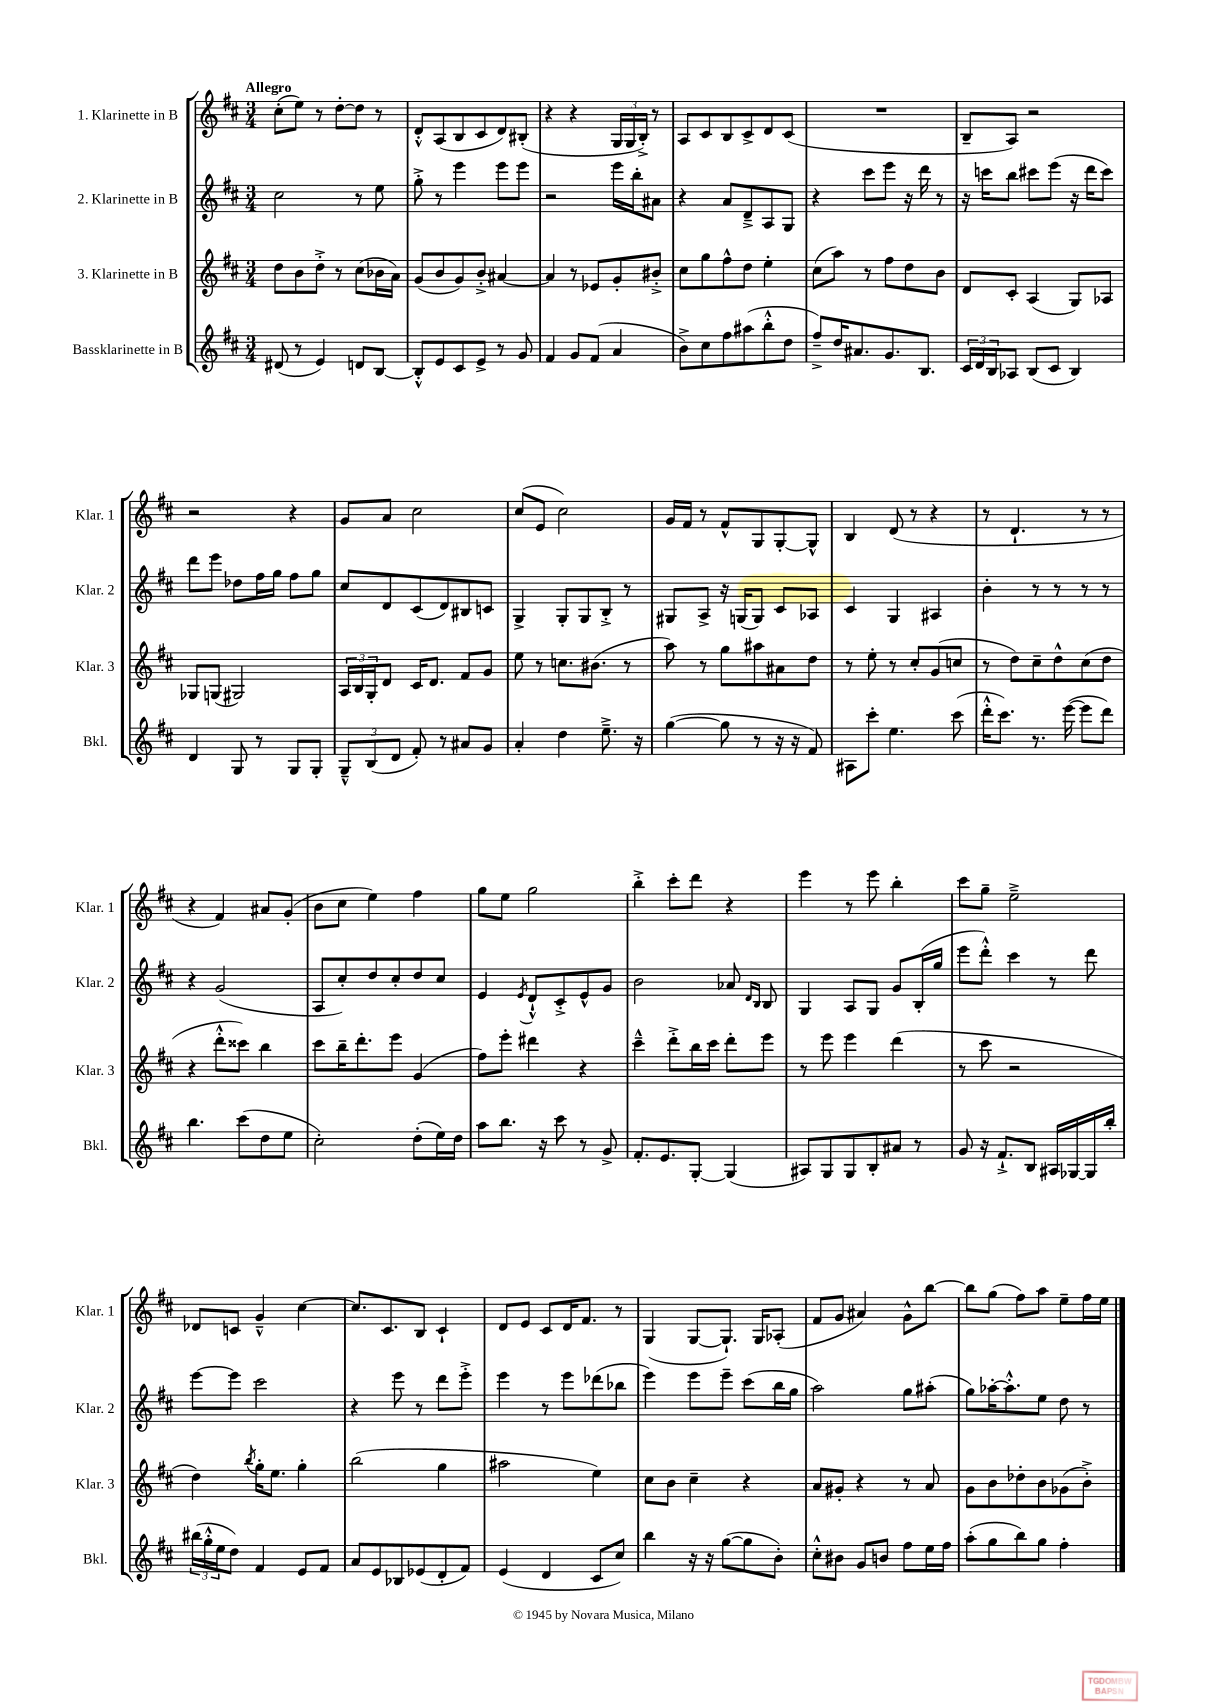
<<
\new StaffGroup <<
\new Staff = "s0" \with { instrumentName = "1. Klarinette in B" shortInstrumentName = "Klar. 1" } {
    \clef treble \key d \major \numericTimeSignature \time 3/4 \tempo "Allegro"
    cis''8-.( e''8) r8 d''8~-. d''8 r8 |
    d'8-.-^ a8( b8 cis'8 d'8) bis8-.( |
    r4 r4 \tuplet 3/2 { g16 g16 b16-.->) } r8 |
    a8 cis'8 b8 cis'8-> d'8 cis'8( |
    R2. |
    b8-- a8) r2 |
    r2 r4 |
    g'8 a'8 cis''2 |
    cis''8( e'8 cis''2) |
    g'16 fis'16 r8 fis'8-^ g8 g8~-. g8-^ |
    b4 d'8( r8 r4 |
    r8 d'4.-! r8 r8 |
    r4 fis'4) ais'8 g'8-.( |
    b'8 cis''8 e''4) fis''4 |
    g''8 e''8 g''2 |
    b''4-.-> cis'''8-. d'''8 r4 |
    e'''4 r8 e'''8 b''4-. |
    cis'''8 g''8-- e''2---> |
    des'8 c'8 g'4---^ cis''4~ |
    cis''8. cis'8. b8 cis'4-! |
    d'8 e'8 cis'8 d'16 fis'8. r8 |
    g4( g8~ g8.-!) g16 aes8-.( |
    fis'8 g'8 ais'4) g'8-^ b''8~ |
    b''8 g''8( fis''8) a''8 e''8-- fis''16 e''16 \bar "|." |
}
\new Staff = "s1" \with { instrumentName = "2. Klarinette in B" shortInstrumentName = "Klar. 2" } {
    \clef treble \key d \major \numericTimeSignature \time 3/4
    cis''2 r8 e''8 |
    g''8-.-> r8 e'''4 e'''8 e'''8 |
    r2 e'''16 b''16-. ais'8 |
    r4 a'8 d'8---> a8 g8 |
    r4 cis'''8 e'''8 r16 d'''16 r8 |
    r16 c'''16 b''8 cis'''8 e'''8( r16 d'''16 cis'''8) |
    d'''8 e'''8 des''8 fis''16 g''16 fis''8 g''8 |
    cis''8 d'8 cis'8( d'8) bis8 c'8 |
    g4-> g8-. g8 b8-.-> r8 |
    gis8 a8-> r16 g16( g8) cis'8 aes8 |
    cis'4 g4 ais4 |
    b'4-. r8 r8 r8 r8 |
    r4 g'2( |
    a8 cis''8-.) d''8 cis''8-. d''8 cis''8 |
    e'4 \acciaccatura { e'8 } d'8-!-^ cis'8-.-> e'8-^ g'8 |
    b'2 aes'8 \grace { d'16 b16 } b8 |
    g4 a8 g8 g'8 b16-.( g''16 |
    e'''8 d'''8-.-^) cis'''4 r8 d'''8 |
    e'''8~ e'''8 cis'''2 |
    r4 e'''8 r8 d'''8 e'''8-.-> |
    e'''4 r8 e'''8 des'''8( bes''8 |
    e'''4) e'''8 e'''8-- cis'''8( b''16 g''16 |
    a''2) g''8 ais''8-.( |
    g''8) aes''16~-. aes''8.-.-^ e''8 d''8 r8 \bar "|." |
}
\new Staff = "s2" \with { instrumentName = "3. Klarinette in B" shortInstrumentName = "Klar. 3" } {
    \clef treble \key d \major \numericTimeSignature \time 3/4
    d''8 b'8 d''8-.-> r8 cis''8( bes'16 a'16) |
    g'8( b'8 g'8) b'8-.-> ais'4~ |
    ais'4 r8 ees'8 g'8-. bis'8-.-> |
    cis''8 g''8 fis''8-^ d''8 e''4-. |
    cis''8( a''8) r8 fis''8 d''8 b'8 |
    d'8 cis'8-. a4( g8) aes8 |
    ges8 g8( gis2) |
    \tuplet 3/2 { a16 b16 g16-. } d'8 cis'16 d'8. fis'8 g'8 |
    e''8 r8 c''8. bis'8.( r8 |
    a''8) r8 g''8 ais''8 ais'8 d''8 |
    r8 e''8-. r8 cis''8-. g'8( c''8 |
    r8 d''8) cis''8-- d''8-^ cis''8( d''8 |
    r4 d'''8-.-^ cisis'''8) b''4 |
    cis'''8 b''16-- d'''8.-. e'''8 g'4( |
    fis''8) e'''8-. dis'''4 r4 |
    cis'''4---^ d'''8-.-> b''16 cis'''16 d'''8-. e'''8 |
    r8 e'''8 e'''4 d'''4( |
    r8 cis'''8 r2 |
    d''4) \acciaccatura { b''8 } g''16-. e''8. g''4-. |
    b''2( g''4 |
    ais''2 e''4) |
    cis''8 b'8 cis''4-- r4 |
    a'8 gis'8-. r4 r8 a'8 |
    g'8 b'8 des''8-. b'8 ges'8( b'8-.->) \bar "|." |
}
\new Staff = "s3" \with { instrumentName = "Bassklarinette in B" shortInstrumentName = "Bkl." } {
    \clef treble \key d \major \numericTimeSignature \time 3/4
    dis'8( r8 e'4) d'8 b8~ |
    b8-.-^ e'8 cis'8 e'8-> r8 g'8 |
    fis'4 g'8 fis'8( a'4 |
    b'8->) cis''8 fis''8 ais''8( b''8-.-^ d''8 |
    fis''8--->) d''16 ais'8. g'8. b8. |
    \tuplet 3/2 { cis'16 d'16 b16 } aes8 b8( cis'8 b4) |
    d'4 g8 r8 g8 g8-. |
    \tuplet 3/2 { g8---^ b8( d'8 } fis'8-.) r8 ais'8 g'8 |
    a'4-. d''4 e''8.---> r16 |
    g''4~( g''8 r8 r16 r16 fis'8) |
    ais8 cis'''8-. e''4. cis'''8( |
    d'''16-.-^ cis'''8.) r8. e'''16~( e'''8 d'''8) |
    b''4. cis'''8( d''8 e''8 |
    cis''2-.) d''8-.( e''16) d''16 |
    a''8 b''8. r16 cis'''8 r8 g'8-> |
    fis'8.-. e'8. g8~-. g4( |
    ais8) g8 g8 b8-. ais'8 r8 |
    g'8 r16 fis'8.-!-> b8 ais16 ges16~ ges16 b''16-. |
    \tuplet 3/2 { bis''16( g''16-.-^ e''16 } d''8) fis'4 e'8 fis'8 |
    a'8 e'8 bes8 ees'8( d'8-. fis'8) |
    e'4( d'4 cis'8 cis''8) |
    b''4 r16 r16 g''8~( g''8 b'8-.) |
    cis''8-.-^ bis'8 g'8 b'8 fis''8 e''16 fis''16 |
    a''8-.( g''8 b''8) g''8 fis''4-. \bar "|." |
}
>>
>>
\layout { \context { \Score \remove "Bar_number_engraver" } }
